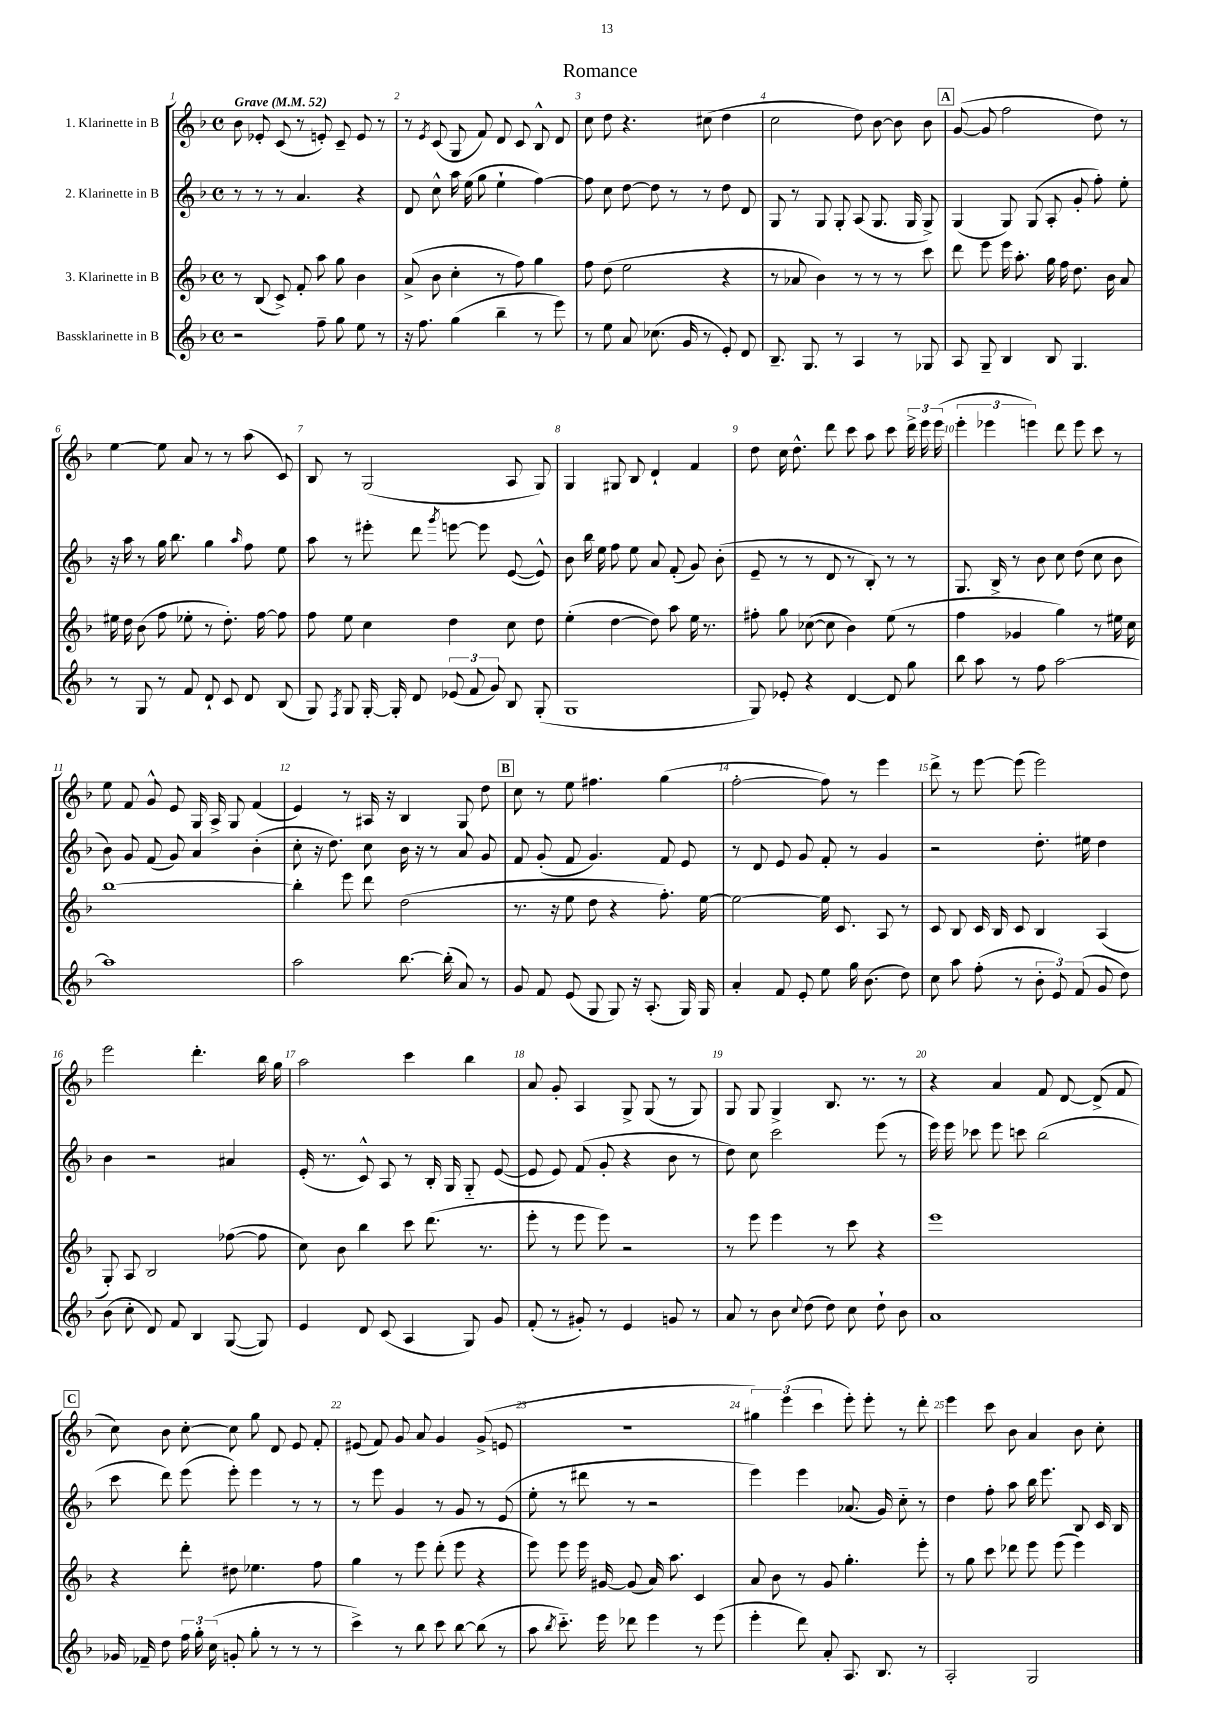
\header { title = "Romance" }
<<
\new StaffGroup <<
\new Staff = "s0" \with { instrumentName = "1. Klarinette in B" } {
    \clef treble \key f \major \defaultTimeSignature \time 4/4 \tempo "Grave" 4 = 52
    \autoBeamOff bes'8 ees'8-. c'8( r8 e'8-.) c'8-- e'8 r8 |
    r8 \acciaccatura { e'8 } c'8( g8 f'8) d'8 c'8 bes8-^ d'8 |
    c''8 d''8 r4. cis''8( d''4 |
    c''2 d''8) bes'8~ bes'8 bes'8 |
    \mark \markup { \box "A" } g'8~( g'8 f''2 d''8) r8 |
    e''4~ e''8 a'8 r8 r8 a''8( c'8) |
    bes8 r8 g2( a8 g8) |
    g4 gis8 bes8 d'4-! f'4 |
    d''8 c''16 d''8.-^ d'''8 c'''8 a''8 c'''8 \tuplet 3/2 { d'''16-> e'''16 e'''16( } |
    \tuplet 3/2 { e'''4-. ees'''4 e'''4) } d'''8 e'''8 c'''8 r8 |
    e''8 f'8 g'8-^ e'8 g16 a16-> g8 f'4( |
    e'4) r8 ais16 r16 bes4 g8 d''8 |
    \mark \markup { \box "B" } c''8 r8 e''8 fis''4. g''4( |
    f''2~-. f''8) r8 e'''4 |
    d'''8-> r8 e'''8~ e'''8( e'''2) |
    e'''2 d'''4.-. bes''16 g''16 |
    a''2 c'''4 bes''4 |
    a'8 g'8-. a4 g8-> g8( r8 g8) |
    g8 g8 g4-> bes8. r8. r8 |
    r4 a'4 f'8 d'8~ d'8->( f'8 |
    \mark \markup { \box "C" } c''8) bes'8 c''8~-. c''8 g''8 d'8 e'8 f'8-. |
    eis'8( f'8) g'8 a'8 g'4 g'8->( e'8 |
    R1 |
    \tuplet 3/2 { gis''4) e'''4( c'''4 } e'''8-.) e'''8-. r8 d'''8-. |
    e'''4 c'''8 bes'8 a'4 bes'8 c''8-. \bar "|." |
}
\new Staff = "s1" \with { instrumentName = "2. Klarinette in B" } {
    \clef treble \key f \major \defaultTimeSignature \time 4/4
    \autoBeamOff r8 r8 r8 a'4. r4 |
    d'8 c''8-^ a''16 e''16( g''8 e''4-! f''4~) |
    f''8 c''8 d''8~ d''8 r8 r8 d''8 d'8 |
    g8 r8 g8 g8-. a8( g8. g16 g8->) |
    \mark \markup { \box "A" } g4( g8) g8( a8-. g'8-. f''8-.) e''8-. |
    r16 a''16 r8 g''16 bes''8. g''4 \grace { a''16 } f''8 e''8 |
    a''8 r8 eis'''8-. d'''8 \acciaccatura { g'''8 } e'''8~ e'''8 e'8~( e'8-^) |
    bes'8 bes''16 e''16 f''8 e''8 a'8 f'8-.( g'8) bes'8-.( |
    e'8-- r8 r8 d'8 r8 bes8-.) r8 r8 |
    g8. bes16-> r8 bes'8 c''8 d''8( c''8 bes'8 |
    bes'8) g'8 f'8( g'8) a'4 bes'4-.( |
    c''8-. r16 d''8.) c''8 bes'16 r16 r8 a'8 g'8 |
    \mark \markup { \box "B" } f'8 g'8-.( f'8 g'4.) f'8 e'8 |
    r8 d'8 e'8 g'8 f'8-. r8 g'4 |
    r2 d''8.-. eis''16 d''4 |
    bes'4 r2 ais'4 |
    e'16-.( r8. c'8-^) a8 r8 bes16-. g16 g8-_ e'8~( |
    e'8 e'8) f'8( g'8-. r4 bes'8 r8 |
    d''8) c''8 c'''2 e'''8( r8 |
    e'''16) e'''16 ces'''8 e'''8 c'''8 bes''2( |
    \mark \markup { \box "C" } c'''8 d'''8) e'''8( e'''8-.) e'''4 r8 r8 |
    r8 e'''8 g'4 r8 g'8 r8 e'8( |
    e''8-. r8 dis'''8 r8 r2 |
    e'''4) e'''4 aes'8.( g'16) c''8-_ r8 |
    d''4 f''8-. a''8 bes''16 e'''8. bes8 c'16 bes16 \bar "|." |
}
\new Staff = "s2" \with { instrumentName = "3. Klarinette in B" } {
    \clef treble \key f \major \defaultTimeSignature \time 4/4
    \autoBeamOff r8 bes8( c'8->) f'8-. a''8 g''8 bes'4 |
    a'8->( bes'8 c''4-. r8 f''8) g''4 |
    f''8 d''8( e''2 r4 |
    r8 aes'8 bes'4) r8 r8 r8 c'''8 |
    \mark \markup { \box "A" } d'''8 e'''8 e'''16 a''8.-. g''16 f''16 d''8. bes'16 a'8 |
    eis''16 d''16 bes'8( f''8 ees''8-. r8 d''8.-.) f''16~ f''8 |
    f''8 e''8 c''4 d''4 c''8 d''8 |
    e''4-.( d''4~ d''8) a''8 e''16 r8. |
    fis''8-. g''8 ces''8~( ces''8 bes'4) e''8( r8 |
    f''4 ges'4 g''4) r8 eis''16 c''16 |
    bes''1~ |
    bes''4-. e'''8 d'''8 d''2( |
    \mark \markup { \box "B" } r8. r16 e''8 d''8 r4 f''8.-.) e''16~ |
    e''2~ e''16 c'8. a8 r8 |
    c'8 bes8 c'16 bes16 c'8 bes4 a4( |
    g8-.) a8 bes2 fes''8~( fes''8 |
    c''8) bes'8 bes''4 c'''8 d'''8.( r8. |
    e'''8-. r8 e'''8 e'''8) r2 |
    r8 e'''8 e'''4 r8 c'''8 r4 |
    e'''1 |
    \mark \markup { \box "C" } r4 d'''8-. dis''8 ees''4. f''8 |
    g''4 r8 e'''8 d'''8-.( e'''8 r4 |
    e'''8) e'''8 e'''16 gis'16~ gis'8( a'16) a''8. c'4 |
    a'8 bes'8 r8 g'8 g''4.-. e'''8-. |
    r8 g''8 c'''8 des'''8 e'''8 e'''8( e'''4) \bar "|." |
}
\new Staff = "s3" \with { instrumentName = "Bassklarinette in B" } {
    \clef treble \key f \major \defaultTimeSignature \time 4/4
    \autoBeamOff r2 f''8-- g''8 e''8 r8 |
    r16 f''8. g''4( bes''4-- r8 e'''8) |
    r8 e''8 a'8 ces''8.( g'16 r8 e'8-.) d'8 |
    bes8.-- g8. r8 a4 r8 ges8 |
    \mark \markup { \box "A" } a8 g8-- bes4 bes8 g4. |
    r8 g8 r8 f'8 d'8-! c'8 d'8 bes8( |
    g8) \acciaccatura { f8 } g8 g16~-. g16-. d'8 \tuplet 3/2 { ees'8( f'8 g'8) } bes8 g8-.( |
    g1 |
    g8) ees'8-. r4 d'4~ d'8 g''8 |
    bes''8 a''8 r8 f''8 a''2~ |
    a''1 |
    a''2 bes''8.~ bes''16-.( a'8) r8 |
    \mark \markup { \box "B" } g'8 f'8 e'8( g8 g8) r16 a8.-.( g16) g16 |
    a'4-. f'8 e'8-. e''8 g''16 bes'8.( d''8) |
    c''8 a''8 f''8-.( r8 \tuplet 3/2 { bes'8-. e'8) f'8( } g'8 d''8) |
    bes'8( c''8-. d'8) f'8 bes4 g8~( g8) |
    e'4 d'8 c'8( a4 g8) g'8 |
    f'8-.( r8 gis'8-.) r8 e'4 g'8 r8 |
    a'8 r8 bes'8 \appoggiatura { c''8 } d''8( d''8) c''8 d''8-! bes'8 |
    a'1 |
    \mark \markup { \box "C" } ges'16 fes'16-- d''8 \tuplet 3/2 { f''16 g''16-. c''16( } g'8-. g''8-. r8 r8 r8 |
    c'''4->) r8 bes''8 c'''8 bes''8~ bes''8( r8 |
    a''8 \acciaccatura { bes''8 } c'''8.-_) e'''16 des'''8 e'''4 r8 e'''8( |
    e'''4-. d'''8) a'8-. a8. bes8. r8 |
    a2-. g2 \bar "|." |
}
>>
>>
\layout { \context { \Score \override BarNumber.break-visibility = ##(#f #t #t) barNumberVisibility = #all-bar-numbers-visible } }
